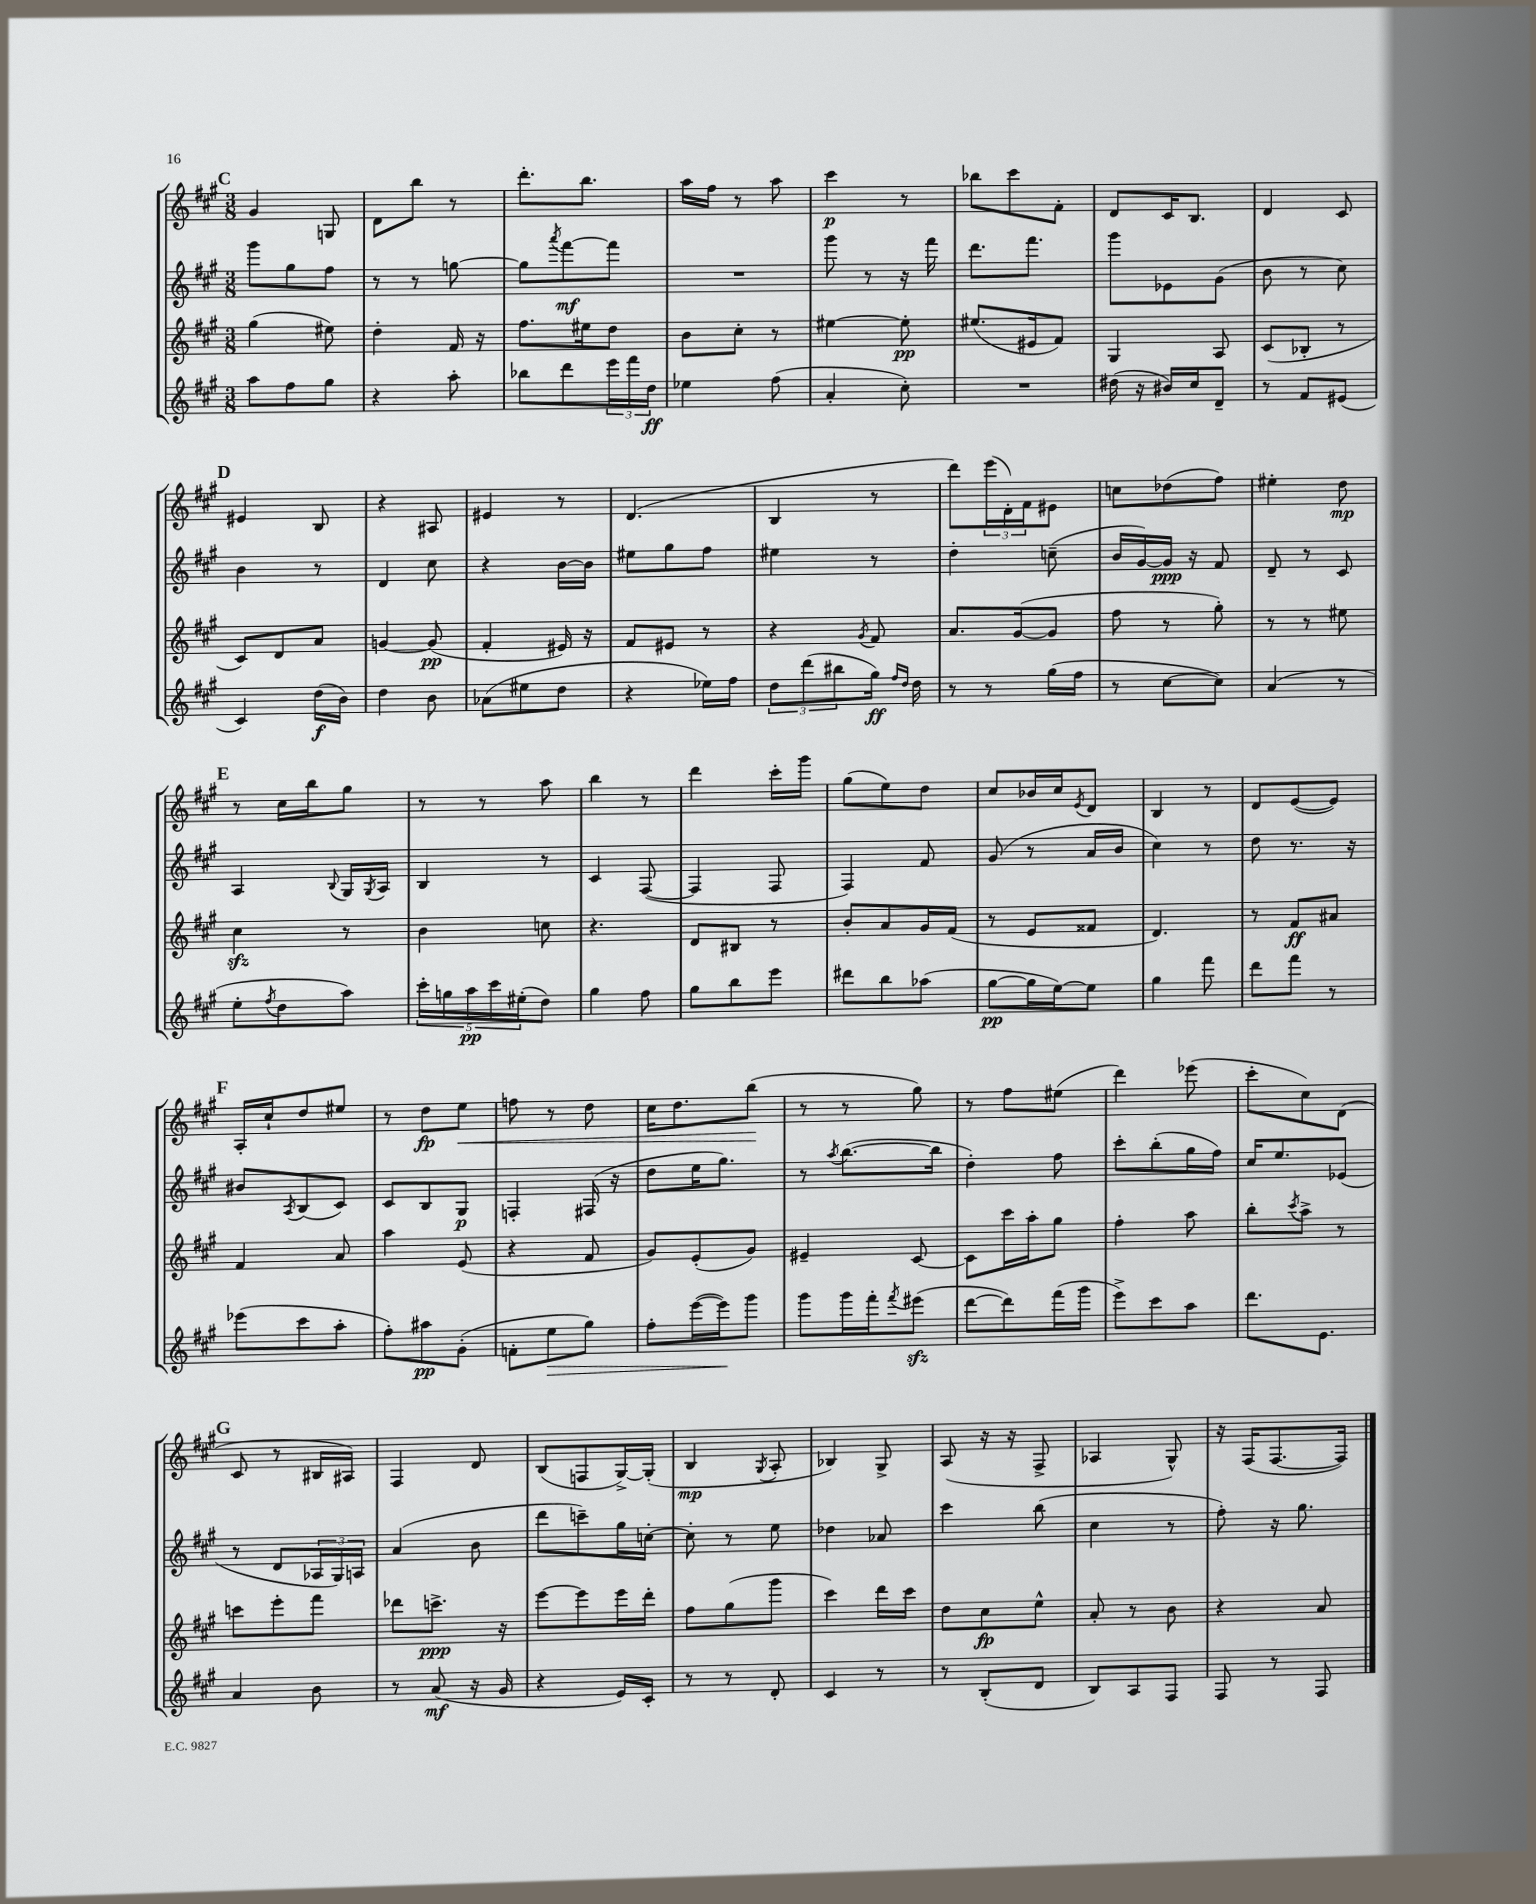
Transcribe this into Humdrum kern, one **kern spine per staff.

**kern	**kern	**kern	**kern
*staff4	*staff3	*staff2	*staff1
*clefG2	*clefG2	*clefG2	*clefG2
*k[f#c#g#]	*k[f#c#g#]	*k[f#c#g#]	*k[f#c#g#]
*M3/8	*M3/8	*M3/8	*M3/8
8aa\L	(4gg#\	8ggg#\L	4g#/
8ff#\	.	8gg#\	.
8gg#\J	8ee#\)	8ff#\J	8G/
=	=	=	=
4r	4dd'\	8r	8d\L
.	.	8r	8bb\J
8aa'\	16f#/	[8gg\	8r
.	16r	.	.
=	=	=	=
8bb-\L	8.ff#\L	8gg\]L	8.ddd'\L
.	.	8qaaa/	.
8ddd\	.	[8fff#\	.
.	16ee#\k	.	8.bb\J
24eee\L	8dd\J	8fff#\]J	.
24fff#\	.	.	.
24dd\JJ	.	.	.
=	=	=	=
4ee-\	8b\L	4.r	16aa\LL
.	.	.	16ff#\JJ
.	8cc#'\J	.	8r
(8ff#\	8r	.	8aa\
=	=	=	=
4a'/	[4ee#\	8ggg#\	4ccc#\
.	.	8r	.
8cc#'\)	8ee#'\]	16r	8r
.	.	16fff#\	.
=	=	=	=
4.r	(8.ee#/L	8.ddd\L	8bb-\L
.	.	.	8ccc#\
.	16e#/k	8.fff#\J	.
.	8f#/J)	.	8f#'\J
=	=	=	=
(16dd#\	4G#/	8ggg#\L	8d/L
16r	.	.	.
16b#/LL)	.	8e-\	16c#/K
16cc#/J	.	.	8.B/J
8d~/J	8A/	(8g#\J	.
=	=	=	=
8r	(8c#/L	8b\	4d/
8f#/L	8B-'/J	8r	.
(8e#/J	8r	8cc#\)	8c#/
=	=	=	=
4c#/)	8c#/L)	4b\	4e#/
.	8d/	.	.
(16dd\LL	8a/J	8r	8B/
16b\JJ)	.	.	.
=	=	=	=
4dd\	[4g/	4d/	4r
8b\	(8g/]	8cc#\	8A#/
=	=	=	=
(8a-\L	4f#'/	4r	4e#/
8ee#\	.	.	.
8dd\J	16e#/)	[16b\LL	8r
.	16r	16b\]JJ	.
=	=	=	=
4r	8f#/L	8ee#\L	(4.d/
.	8e#/J	8gg#\	.
16ee-\LL)	8r	8ff#\J	.
16ff#\JJ	.	.	.
=	=	=	=
12dd\L	4r	4ee#\	4B/
(12ddd\	.	.	.
12bb#\	.	.	.
.	8qg#/	.	.
16gg#\Jk)	8f#/	8r	8r
16qqff#/LL	.	.	.
16qqdd/JJ	.	.	.
16dd\	.	.	.
=	=	=	=
8r	8.a/L	4dd'\	8ddd\L)
8r	.	.	(24eee\L
.	.	.	24d'\)
.	([16g#/k	.	.
.	.	.	24f#\J
(16gg#\LL	8g#/]J	(8cc~\	8e#\J
16ff#\JJ	.	.	.
=	=	=	=
8r	8ff#\	16b/LL	8cc\L
.	.	[16g#/)	.
[8cc#\L	8r	16g#/]JJ	(8dd-\
.	.	16r	.
8cc#\]J)	8gg#'\)	8f#/	8ff#\J)
=	=	=	=
(4a/	8r	8d~/	4ee#'\
.	8r	8r	.
8r	8ee#\	8c#/	8dd\
=	=	=	=
8ee'\L	4cc#\	4A/	8r
8qff#/	.	.	.
8dd\	.	.	16cc#\LL
.	.	.	16bb\J
.	.	8qqB/	.
8aa\J)	8r	16G#/LL	8gg#\J
.	.	8qG#/	.
.	.	16A/JJ	.
=	=	=	=
20ccc#'\LL	4b\	4B/	8r
20gg\	.	.	.
20aa\	.	.	.
.	.	.	8r
20ccc#\	.	.	.
(20ee#'\J	.	.	.
8dd\J)	8cc\	8r	8aa\
=	=	=	=
4gg#\	4.r	4c#/	4bb\
8ff#\	.	([8F#/	8r
=	=	=	=
8gg#\L	8d/L	4F#/]	4ddd\
8bb\	8B#/J	.	.
8eee\J	8r	8F#/	16ccc#'\LL
.	.	.	16ggg#\JJ
=	=	=	=
8ddd#\L	8b'/L	4F#/)	(8gg#\L
8bb\	8a/	.	8ee\)
(8aa-\J	16g#/L	8f#/	8dd\J
.	(16f#/JJ	.	.
=	=	=	=
[8gg#\L	8r	(8g#/	8cc#/L
16gg#\]L	8e/L	8r	16b-/L
[16ee\J)	.	.	16cc#/J
.	.	.	8qe/
8ee\]J	8f##/J	16a/LL	8d/J
.	.	16b/JJ	.
=	=	=	=
4gg#\	4.d/)	4cc#\)	4B/
8fff#\	.	8r	8r
=	=	=	=
8ddd\L	8r	8dd\	8d/L
8fff#\J	8f#/L	8.r	([8e/
8r	8a#/J	.	8e/]J)
.	.	16r	.
=	=	=	=
(8eee-\L	4f#/	8b#/L	16A'/LL
.	.	.	16cc#`/J
.	.	8qA/	.
8ccc#\	.	(8B/	8dd/
8aa'\J	8a/	8c#/J)	8ee#/J
=	=	=	=
8ff#'\L)	4aa\	8c#/L	8r
8aa#\	.	8B/	8dd\L
(8g#'\J	(8e/	8G#/J	8ee\J
=	=	=	=
8f'\L	4r	4F'/	8ff\
8ee\	.	.	8r
8gg#\J)	8f#/	(16F#/	8dd\
.	.	16r	.
=	=	=	=
8ff#'\L	8g#/L)	8dd\L	16cc#\LK
.	.	.	8.dd\
([16eee\L	(8e'/	16ee\K	.
16eee\]J)	.	8.gg#\J)	.
8ggg#\J	8g#/J)	.	(8bb\J
=	=	=	=
8ggg#\L	4e#~/	8r	8r
.	.	8qaa/	.
16ggg#\L	.	([8.bb\L	8r
16fff#'\J	.	.	.
8qfff#/	.	.	.
(8eee#\J	[8c#/	.	8gg#\)
.	.	16bb\]Jk	.
=	=	=	=
[8ddd\L	8c#\]L	4dd'\)	8r
8ddd\])	16ccc#\L	.	8ff#\L
.	16aa'\J	.	.
(16fff#\L	8gg#\J	8ff#\	(8ee#\J
16ggg#\JJ	.	.	.
=	=	=	=
8eee^\L)	4ff#'\	8ccc#'\L	4ddd\)
8ccc#\	.	(8bb'\	.
8aa\J	8aa\	16gg#\L	(8eee-\
.	.	16ff#\JJ)	.
=	=	=	=
8.ddd\L	8bb'\L	16cc#/LK	8ccc#'\L
.	.	8.ee/	.
.	8qccc#/	.	.
.	8aa^\J	.	8cc#\)
8.e\J	.	.	.
.	8r	(8e-/J	(8d\J
=	=	=	=
4a/	8ccc\L	8r	8c#/
.	8eee'\	8d/L	8r
8b\	8fff#\J	24A-/L	16B#/LL
.	.	24G#/)	.
.	.	.	16A#/JJ)
.	.	24A/JJ	.
=	=	=	=
8r	8ddd-\L	(4a/	4F#/
(8a/	8.ccc^\J	.	.
16r	.	8b\	8d/
16g#/	16r	.	.
=	=	=	=
4r	[8eee\L	8ddd\L	(8B/L
.	8eee\]	8ccc~\)	8F/
16e/LL)	16eee\L	16gg#\L	[16G#^/L)
16c#'/JJ	16ddd'\JJ	[16cc'\JJ	(16G#'/]JJ
=	=	=	=
8r	8ff#\L	8cc'\]	4B/
8r	(8gg#\	8r	.
.	.	.	8qG#/
8d'/	8ggg#\J	8ee\	8A'/
=	=	=	=
4c#/	4ccc#\)	4dd-\	4B-/)
8r	16ddd\LL	8a-/	8G#^/
.	16ccc#\JJ	.	.
=	=	=	=
8r	8dd\L	4ccc#\	(8A/
(8B'/L	8cc#\	.	16r
.	.	.	16r
8d/J	8ee^^\J	(8bb\	8F#^/
=	=	=	=
8B/L)	8a'/	4cc#\	4A-/
8A/	8r	.	.
8F#/J	8b\	8r	8G#^^/)
=	=	=	=
8F#/	4r	8ff#'\)	16r
.	.	.	(16F#/LK
8r	.	16r	[8.F#/
.	.	8.gg#\	.
8F#/	8a/	.	.
.	.	.	16F#/]Jk)
==	==	==	==
*-	*-	*-	*-
